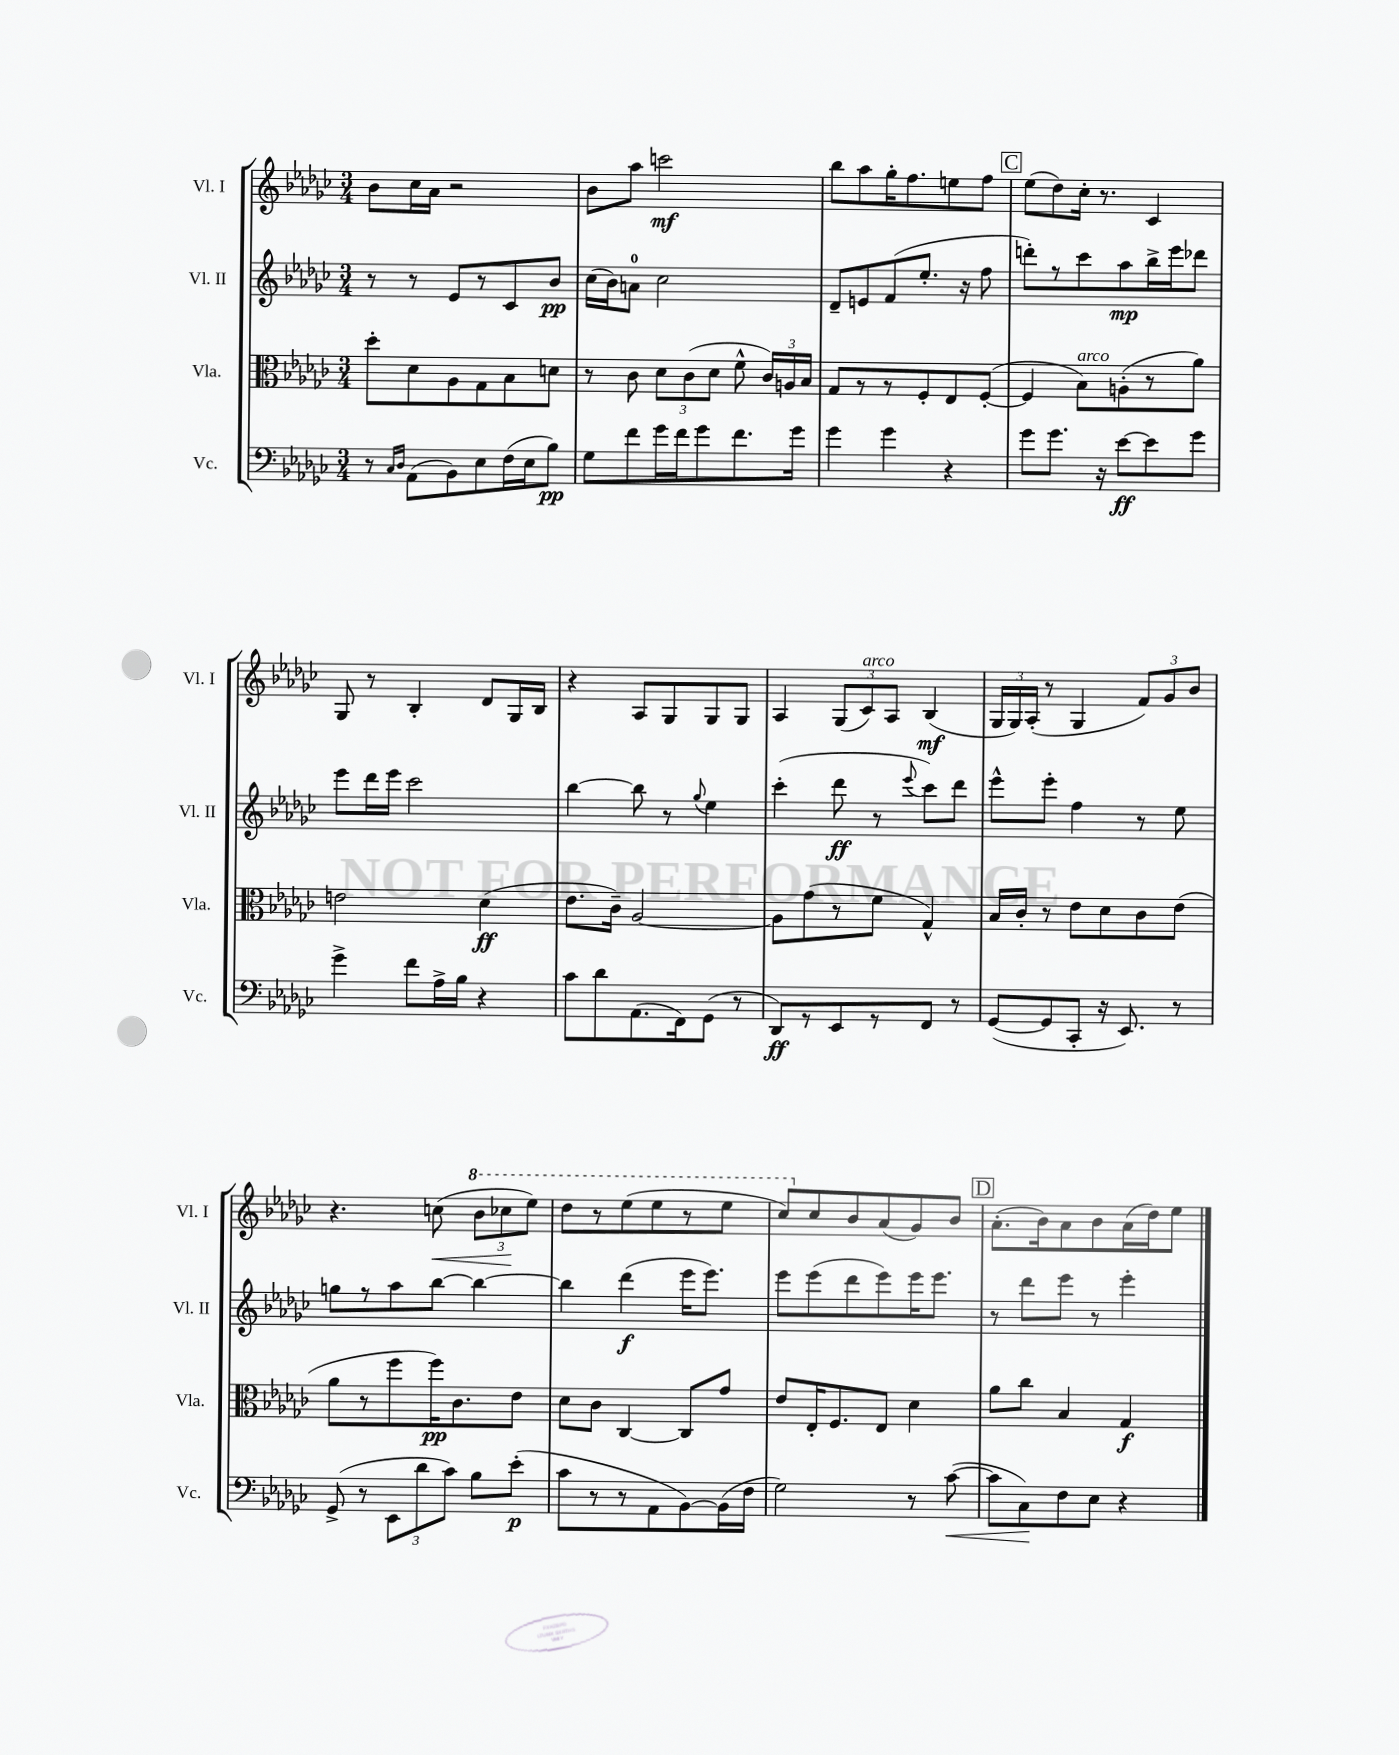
<<
\new StaffGroup <<
\new Staff = "s0" \with { instrumentName = "Vl. I" shortInstrumentName = "Vl. I" } {
    \clef treble \key ges \major \numericTimeSignature \time 3/4
    \autoBeamOff bes'8[ ces''16 aes'16] r2 |
    bes'8[ aes''8] c'''2\mf |
    bes''8[ aes''8 ges''16-. f''8. e''8 f''8] |
    \mark \markup { \box "C" } ees''8[( des''8) ces''16]-. r8. ces'4 |
    ges8 r8 bes4-. des'8[ ges16 bes16] |
    r4 aes8[ ges8 ges8 ges8] |
    aes4 \tuplet 3/2 { ges8[( ces'8^\markup { \italic "arco" }) aes8] } bes4\mf( |
    \tuplet 3/2 { ges16[ ges16) aes16]-.( } r8 ges4 \tuplet 3/2 { f'8[) ges'8 bes'8] } |
    r4. c''8\<( \tuplet 3/2 { \ottava #1 bes''8[ ces'''!8\! ees'''8]) } |
    des'''8[ r8 ees'''8( ees'''8 r8 ees'''8] |
    ces'''8[) \ottava #0 ces''8 bes'8 aes'8( ges'8) bes'8] |
    \mark \markup { \box "D" } aes'8.[-.( bes'16) aes'8 bes'8 aes'16( des''16) ees''8] \bar "|." |
}
\new Staff = "s1" \with { instrumentName = "Vl. II" shortInstrumentName = "Vl. II" } {
    \clef treble \key ges \major \numericTimeSignature \time 3/4
    \autoBeamOff r8 r8 ees'8[ r8 ces'8 bes'8]\pp |
    ces''16[( bes'16) a'8]-0 ces''2 |
    des'8[-- e'8 f'8( ees''8.]-. r16 f''8 |
    \mark \markup { \box "C" } d'''8[-.) r8 ces'''8 aes''8\mp bes''16-> ees'''16 des'''8] |
    ees'''8[ des'''16 ees'''16] ces'''2 |
    bes''4~ bes''8 r8 \appoggiatura { ges''8 } ees''4 |
    ces'''4-.( des'''8\ff r8 \appoggiatura { ees'''8 } ces'''8[) des'''8] |
    ees'''8[-^ ees'''8]-. f''4 r8 ees''8 |
    g''8[ r8 aes''8 bes''8]~ bes''4~ |
    bes''4 des'''4\f( ees'''16[ ees'''8.]) |
    ees'''8[ ees'''8( des'''8 ees'''8) ees'''16 ees'''8.] |
    \mark \markup { \box "D" } r8 des'''8[ ees'''8] r8 ees'''4-. \bar "|." |
}
\new Staff = "s2" \with { instrumentName = "Vla." shortInstrumentName = "Vla." } {
    \clef alto \key ges \major \numericTimeSignature \time 3/4
    \autoBeamOff des''8[-. des'8 aes8 ges8 bes8 d'8] |
    r8 ces'8 \tuplet 3/2 { des'8[ ces'8( des'8] } f'8-^ \tuplet 3/2 { ces'16[) a16 bes16] } |
    ges8[ r8 r8 f8-. ees8 f8]~-.( |
    \mark \markup { \box "C" } f4 bes8[^\markup { \italic "arco" }) a8-.( r8 aes'8]) |
    e'2 des'4\ff( |
    ees'8.[ ces'16]--) aes2~ |
    aes8[ ges'8( r8 f'8] ges4-^) |
    bes16[ ces'16]-. r8 ees'8[ des'8 ces'8 ees'8]( |
    aes'8[ r8 f''8 f''16\pp) ces'8. ees'8] |
    des'8[ ces'8] ces4~ ces8[ ges'8] |
    ees'8[ ees16-. f8. ees8] des'4 |
    \mark \markup { \box "D" } aes'8[ ces''8] bes4 ges4\f \bar "|." |
}
\new Staff = "s3" \with { instrumentName = "Vc." shortInstrumentName = "Vc." } {
    \clef bass \key ges \major \numericTimeSignature \time 3/4
    \autoBeamOff r8 \grace { ces16[ des16] } aes,8[( bes,8) ees8 f16( ees16 bes8]\pp) |
    ges8[ f'8 ges'16 f'16 ges'8 f'8. ges'16] |
    ges'4 ges'4 r4 |
    \mark \markup { \box "C" } ges'8[ ges'8.] r16 ees'8[~\ff ees'8 ges'8] |
    ges'4-> f'8[ aes16-> bes16] r4 |
    ces'8[ des'8 aes,8.( f,16) ges,8]( r8 |
    des,8[\ff) r8 ees,8 r8 f,8] r8 |
    ges,8[~( ges,8 ces,8]-. r16 ees,8.) r8 |
    ges,8->( r8 \tuplet 3/2 { ees,8[ des'8 ces'8]) } bes8[ ees'8]-.\p( |
    ces'8[ r8 r8 aes,8 bes,8~) bes,16( f16] |
    ges2) r8 ces'8~\<( |
    \mark \markup { \box "D" } ces'8[ ces8\!) f8 ees8] r4 \bar "|." |
}
>>
>>
\layout { \context { \Score \remove "Bar_number_engraver" } }
